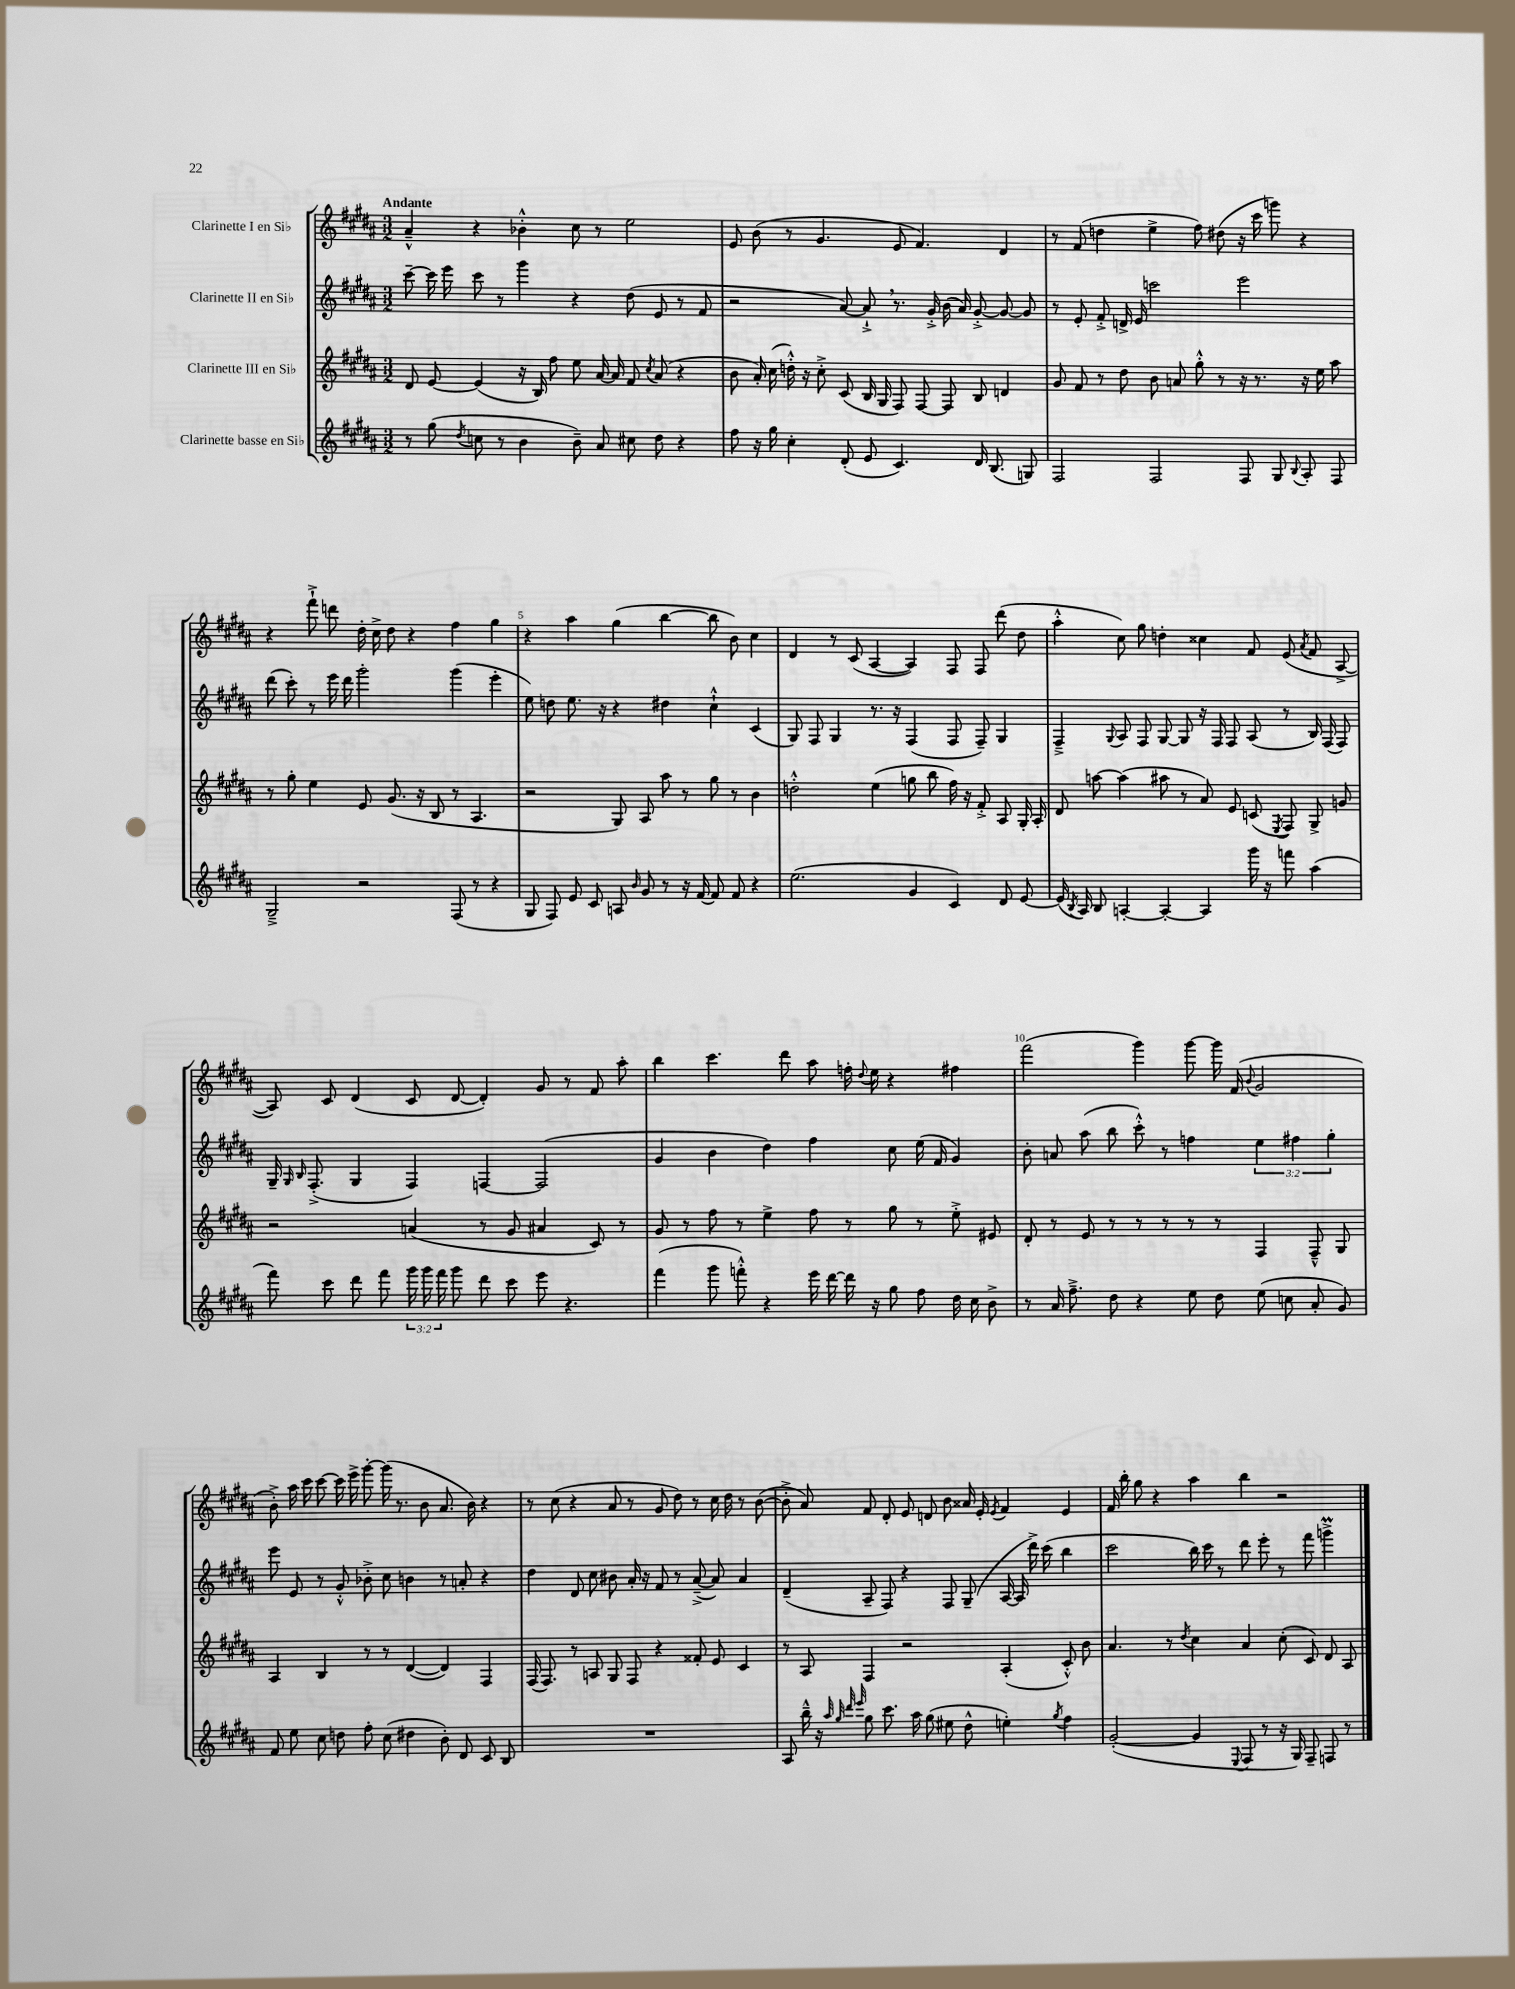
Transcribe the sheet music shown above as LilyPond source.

<<
\new StaffGroup <<
\new Staff = "s0" \with { instrumentName = "Clarinette I en Sib" } {
    \clef treble \key b \major \numericTimeSignature \time 3/2 \tempo "Andante"
    \autoBeamOff ais'4---^ r4 bes'4-.-^ cis''8 r8 e''2 |
    e'8 b'8( r8 gis'4. e'8 fis'4.) dis'4 |
    r8 fis'8( d''4 e''4-> fis''8) dis''8( r16 cis'''16 g'''8) r4 |
    r4 fis'''8-!-> d'''8 dis''16-. cis''16-> dis''8 r4 fis''4 gis''4 |
    r4 ais''4 gis''4( b''4~ b''8 b'8) cis''4 |
    dis'4 r8 cis'8( ais4~ ais4) fis8 fis8 dis'''8( dis''8 |
    ais''4-.-^ cis''8) gis''8 d''4-. cisis''4 fis'8 e'8( \acciaccatura { ais'8 } fis'8 ais8~-> |
    ais8) cis'8 dis'4( cis'8 dis'8~ dis'4-.) gis'8 r8 fis'8 ais''8-. |
    b''4 cis'''4. dis'''8 ais''8 f''16-. \appoggiatura { dis''8 } e''16 r4 fis''4 |
    fis'''2( gis'''4) gis'''8~ gis'''16 fis'16( \appoggiatura { b'8 } gis'2 |
    b'8-.->) ais''16 cis'''16 cis'''8~ cis'''16 e'''16-> gis'''8~-. gis'''16( r8. b'8 ais'8. b'16) r4 |
    r8 cis''8( r4 ais'8 r8 gis'8 dis''8) r8 cis''16 dis''16 r8 b'8~( |
    b'8-.-> ais'8) fis'8 dis'8-. e'8 d'8 b'8 aisis'16 e'16-. \acciaccatura { e'8 } fis'4 e'4 |
    fis'16 b''16-. gis''8 r4 ais''4 b''4 r2 \bar "|." |
}
\new Staff = "s1" \with { instrumentName = "Clarinette II en Sib" } {
    \clef treble \key b \major \numericTimeSignature \time 3/2 \override Staff.TupletNumber.text = #tuplet-number::calc-fraction-text
    \autoBeamOff cis'''8~-- cis'''16 e'''16 cis'''8 r8 gis'''4 r4 dis''8( e'8 r8 fis'8 |
    r2 ais'8~) ais'8-!-> \breathe r8. gis'16-.-> b'16( ais'16) gis'8~-.-> gis'8~ gis'8 |
    r8 e'8-. fis'8-.-> d'16-> e'16 c'''2 e'''2 |
    dis'''8( cis'''8-.) r8 e'''16 dis'''16 gis'''2-. gis'''4( e'''4-. |
    e''8) d''8 e''8. r16 r4 dis''4 cis''4-!-^ cis'4( |
    gis8) fis8 gis4 r8. r16 fis4( fis8 fis8--) gis4 |
    fis4---> \appoggiatura { gis8 } ais8 fis8 gis8~ gis8 r16 fis16 fis8 ais8( r8 b16) fis16( fis8) |
    gis16-- \grace { gis16 b16 } fis8.-.->( gis4 fis4) f4~ f2( |
    gis'4 b'4 dis''4) fis''4 cis''8 e''16( fis'16 gis'4) |
    b'8-. a'8 ais''8( b''8 cis'''8-.-^) r8 f''4 \tuplet 3/2 { e''4 fis''4 gis''4-. } |
    e'''8 e'8 r8 gis'8-.-^ bes'8-.-> cis''8 b'4 r8 a'8-. r4 |
    dis''4 dis'8 cis''8 bis'8 ais'16-. r16 fis'8 r8 ais'8~--->( ais'8) ais'4 |
    dis'4--( ais8-- fis8) r4 fis8 gis8--( ais16~ ais16 dis'''16->) cis'''16( b''4 |
    cis'''2 b''16) cis'''16 r8 dis'''8 e'''8-. r8 fis'''8 g'''4->\prall \bar "|." |
}
\new Staff = "s2" \with { instrumentName = "Clarinette III en Sib" } {
    \clef treble \key b \major \numericTimeSignature \time 3/2
    \autoBeamOff dis'8 e'8~ e'4( r16 b16) fis''8 e''8 ais'16~ ais'16 fis'8 \acciaccatura { cis''8 } ais'8( r4 |
    b'8 ais'16-.) cis''16( d''16-.-^) r16 cis''8-.-> cis'8( b16 gis16 fis8) fis8~ fis8 b8 d'4 |
    gis'8 fis'8 r8 dis''8 b'8 a'8 gis''8-.-^ r8 r16 r8. r16 e''16 ais''8 |
    r8 gis''8-. e''4 e'8 gis'8.( r16 b8 r8 ais4. |
    r2 gis8) ais8 ais''8 r8 gis''8 r8 b'4 |
    d''2-.-^ e''4( g''8 b''8 fis''16) r16 fis'8-.-> ais8 gis16-. ais16-. |
    dis'8 a''8~ a''4( ais''8 r8 ais'8) e'8 c'8( \acciaccatura { e8 } fis8) gis8-> g'8 |
    r2 a'4( r8 gis'8 ais'4 cis'8) r8 |
    gis'8 r8 fis''8 r8 e''4-> fis''8 r8 gis''8 r8 e''8-.-> eis'8 |
    dis'8-. r8 e'8 r8 r8 r8 r8 r8 fis4 fis8---^ gis8 |
    ais4 b4 r8 r8 dis'4~( dis'4) fis4 |
    fis16( fis8.) r8 a8 gis8 fis8 r4 fisis'8-. e'8 cis'4 |
    r8 ais8 fis4 r2 ais4-.( cis'8-.-^) b'8 |
    ais'4. r8 \acciaccatura { dis''8 } cis''4 ais'4 cis''8-.( cis'8) dis'8 ais8 \bar "|." |
}
\new Staff = "s3" \with { instrumentName = "Clarinette basse en Sib" } {
    \clef treble \key b \major \numericTimeSignature \time 3/2 \override Staff.TupletNumber.text = #tuplet-number::calc-fraction-text
    \autoBeamOff r8 gis''8( \acciaccatura { dis''8 } c''8 r8 b'4 b'8--) ais'8 cis''8 dis''8 r4 |
    fis''8 r16 gis''16 cis''4-. dis'8-.( e'8 cis'4.) dis'16 b8.( g8) |
    fis2 fis2 fis8 gis8 \appoggiatura { b8 } ais8-. fis8 |
    gis2---> r2 fis8( r8 r4 |
    gis8 fis8) e'8 cis'8 a8 \grace { b'16 } gis'8 r8 r16 fis'16~ fis'8 fis'8 r4 |
    e''2.( gis'4 cis'4) dis'8 e'8~ |
    e'16( \acciaccatura { b8 } ais16) b8 a4~-. a4~-. a4 gis'''16 r16 f'''8 ais''4( |
    fis'''8) cis'''8 dis'''8 fis'''8 \tuplet 3/2 { gis'''16 gis'''16 fis'''16 } gis'''8 dis'''8 cis'''8 e'''8 r4. |
    fis'''4( gis'''8 f'''8-.-^) r4 e'''16 dis'''16~ dis'''16 r16 gis''8 fis''8 dis''16 cis''16 b'8-> |
    r8 ais'16 fis''8.---> dis''8 r4 e''8 dis''8 e''8( c''8 ais'8-. gis'8) |
    fis'8 e''8 cis''8 d''8 fis''8-. cis''8( dis''4 b'8-.) dis'8 cis'8 b8 |
    R1. |
    ais8 b''16---^ r16 \grace { ais''32 gis''32 dis'''32 e'''32 } gis''8 cis'''8. ais''16 gis''8( eis''8 dis''8-^ e''4-.) \acciaccatura { gis''8 } fis''4 |
    gis'2~-.( gis'4 \appoggiatura { e8 } fis8 r8 r16 gis16) fis8-- f8 r8 \bar "|." |
}
>>
>>
\layout { \context { \Score \override BarNumber.break-visibility = ##(#f #t #t) barNumberVisibility = #(every-nth-bar-number-visible 5) } }
